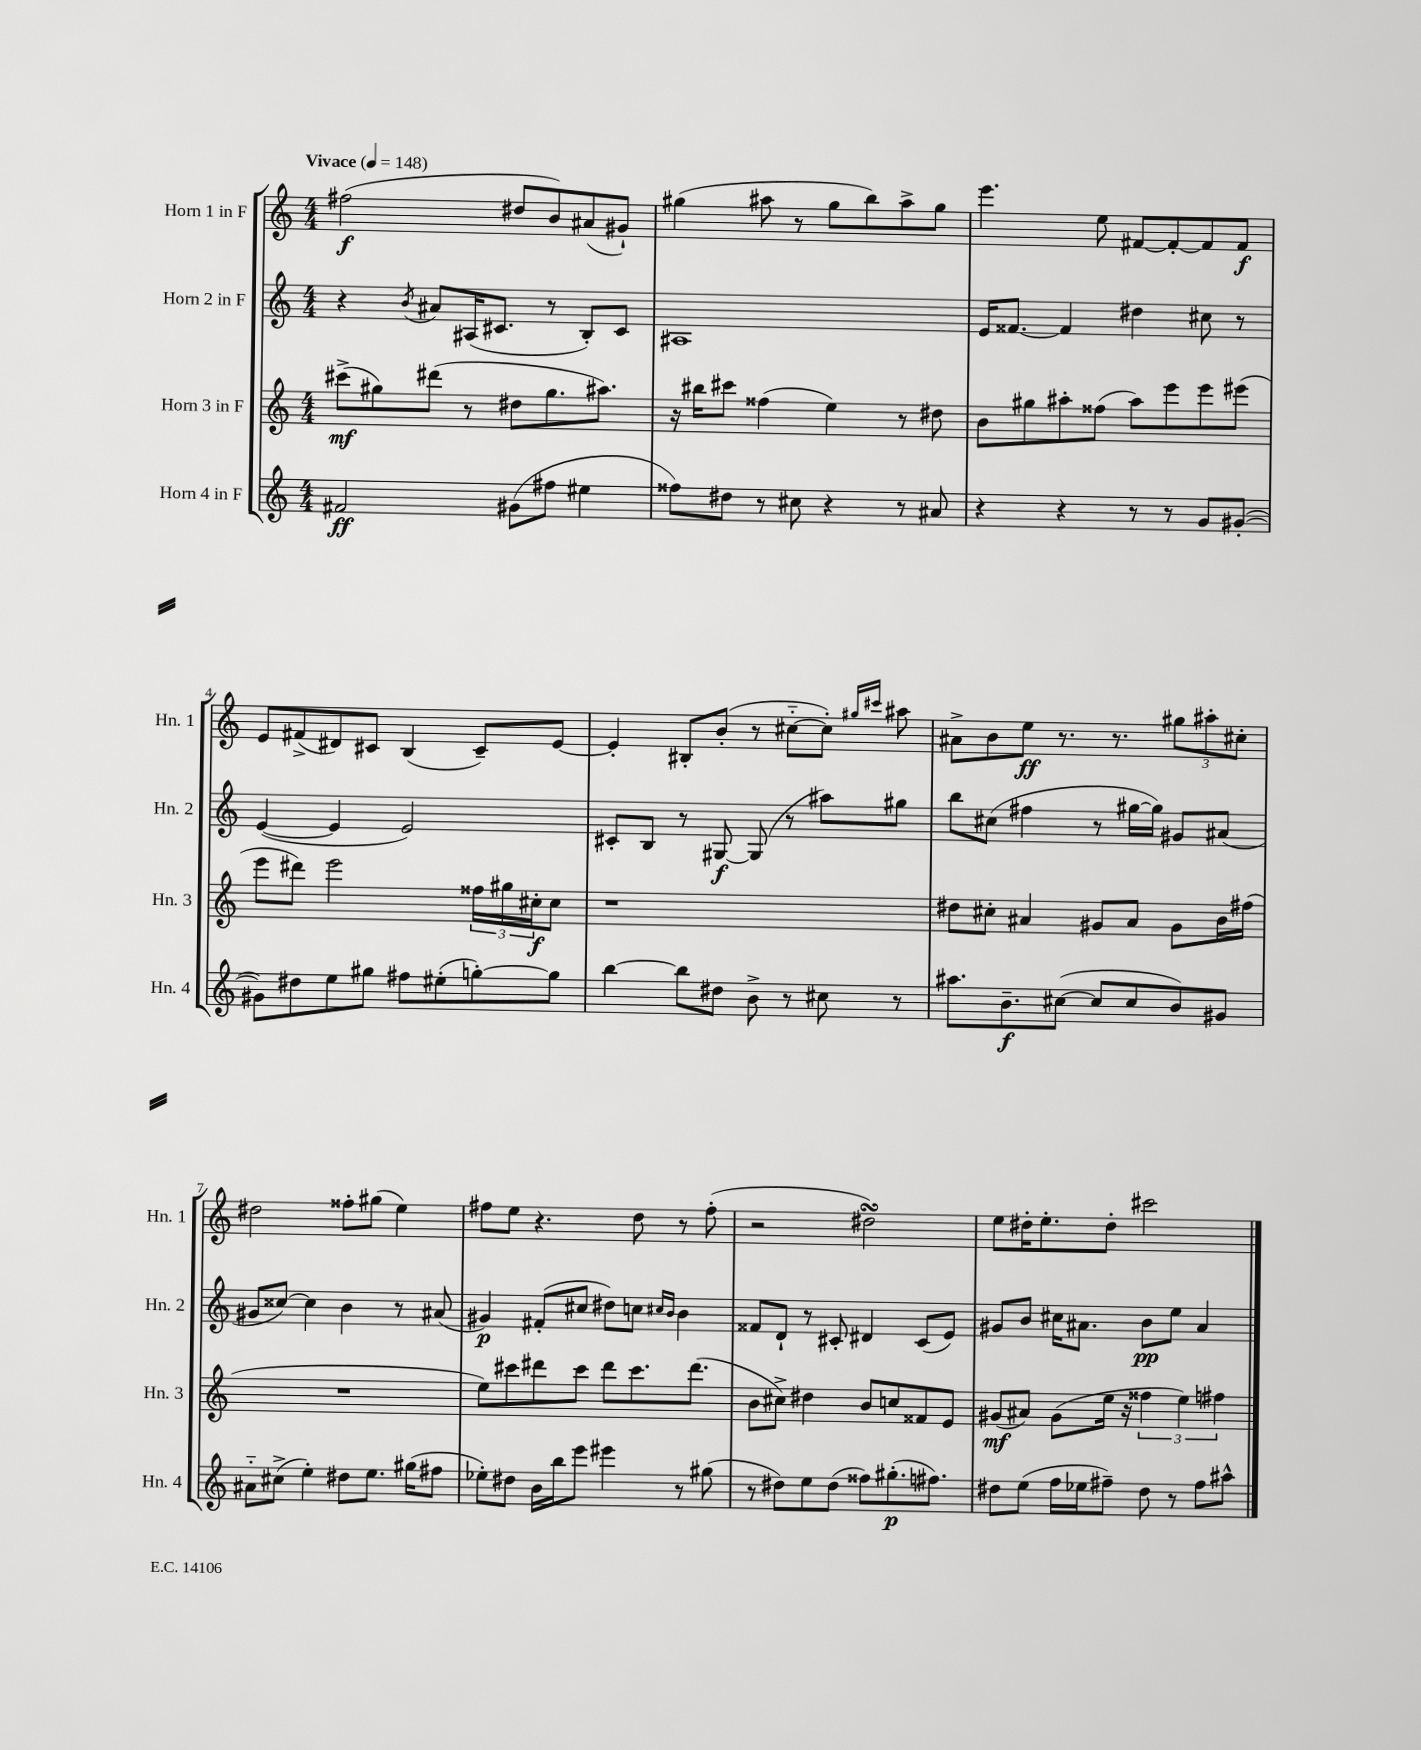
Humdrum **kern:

**kern	**kern	**kern	**kern
*staff4	*staff3	*staff2	*staff1
*clefG2	*clefG2	*clefG2	*clefG2
*k[]	*k[]	*k[]	*k[]
*M4/4	*M4/4	*M4/4	*M4/4
*MM148	*MM148	*MM148	*MM148
2f#/	(8ccc#^\L	4r	(2ff#\
.	8gg#\)	.	.
.	.	8qb/	.
.	(8ddd#\J	8a#/L	.
.	8r	(16A#/K	.
.	.	8.c#/J	.
(8g#\L	8dd#\L	.	8dd#/L
8ff#\J	8.gg#\	8r	8b/)
4ee#\	.	8B'/L)	(8a#/
.	8.aa#\J)	.	.
.	.	8c#/J	8g#`/J)
=	=	=	=
8ff##\L)	16r	1A#	(4gg#\
.	16bb#\LK	.	.
8dd#\J	8ccc#\J	.	.
8r	(4ff##\	.	8aa#\
8cc#\	.	.	8r
4r	4ee\)	.	8gg#\L
.	.	.	8bb\)
8r	8r	.	8aa#^\
8a#/	8dd#\	.	8gg#\J
=	=	=	=
4r	8b\L	16e/LK	4.eee\
.	.	[8.f##/J	.
.	8gg#\	.	.
4r	8aa#'\	4f##/]	.
.	(8ff##\J	.	8ee\
8r	8aa#\L)	4dd#\	[8f#/L
8r	8eee\	.	8f#'/_
8g/L	8eee\	8cc#\	8f#/]
([8g#'/J	(8eee#\J	8r	8f#/J
=	=	=	=
8g#\]L)	8eee\L	([4e/	8e/L
8dd#\	8ddd#\J)	.	(8f#^/
8ee\	2eee\	4e/]	8d#/)
8gg#\J	.	.	8c#/J
8ff#\L	.	2e/)	(4B/
(8ee#'\	.	.	.
[8gg'\)	24ff##\LL	.	8c#~/L)
.	24gg#\	.	.
.	24cc#'\J	.	.
8gg\]J	8cc#\J	.	[8e/J
=	=	=	=
[4bb\	1r	8c#'/L	4e'/]
.	.	8B/J	.
8bb\]L	.	8r	8B#'/L
8dd#\J	.	[8G#/	(8b'/J
8b^\	.	(8G#/]	8r
8r	.	8r	[8cc#'~\L
8cc#\	.	8aa#\L)	8cc#'\]J)
.	.	.	16qqgg#/LL
.	.	.	16qqccc#/JJ
8r	.	8gg#\J	8aa#\
=	=	=	=
8.aa#\L	8dd#\L	8bb\L	8a#^\L
.	8cc#'\J	(8cc#\J	8b\
8.b~\	.	.	.
.	4a#/	4ff#\	8ee\J
([8cc#\J	.	.	8.r
8cc#/]L	8g#/L	8r	.
.	.	.	8.r
8cc#/	8a#/J	[16gg#\LL	.
.	.	16gg#\]JJ)	.
8b/)	8g#\L	8g#/L	12gg#\L
.	.	.	12aa#'\
8g#/J	16b\L	(8a#/J	.
.	.	.	12cc#'\J
.	(16ff#\JJ	.	.
=	=	=	=
8a#'~\L	1r	8g#/L	2dd#\
(8cc#^\J	.	[8cc##/J)	.
4ee'\)	.	4cc##\]	.
8dd#\L	.	4b\	8ff##'\L
8.ee\J	.	.	(8gg#\J
.	.	8r	4ee\)
(16gg#\LK	.	.	.
8ff#\J	.	(8a#/	.
=	=	=	=
8ee-'\L)	8ee\L)	4g#/)	8ff#\L
8dd#\J	8ccc#\	.	8ee\J
16b\LL	8ddd#\	(8f#'/L	4.r
16bb\J	.	.	.
8eee\J	8ccc#\J	8cc#/J	.
4eee#\	8ddd#\L	8dd#\L)	.
.	8.ccc#\	8cc\J	8dd\
.	.	16qqcc#/LL	.
.	.	16qqb/JJ	.
8r	.	4b\	8r
.	(8.ddd#\J	.	.
(8gg#\	.	.	(8ff#'\
=	=	=	=
8r	8b\L	8f##/L	2r
8dd#\L)	8cc#^\J)	8d`/J	.
8ee\	4dd#\	8r	.
(8dd#\J	.	8c#'/	.
8ff##\L)	8b/L	4d#/	2dd#\)
(8.gg#'\	8cc/	.	.
.	8f##/	(8c#/L	.
8.ff#\J)	.	.	.
.	8e/J	8e/J)	.
=	=	=	=
8dd#\L	(8g#/L	8g#/L	8ee\L
(8ee\J	8a#/J)	8b/J	16dd#'\K
.	.	.	8.ee'\
16ff\LL	(8g#\L	16cc#\LK	.
16ee-\J	.	8.a#\J	.
8ff#~\J)	16ee\Jk	.	8dd#'\J
.	16r	.	.
8dd#\	6ff##\	8b\L	2ccc#\
8r	.	8ee\J	.
.	6ee\)	.	.
8ff#\L	.	4a#/	.
.	6ff#\	.	.
8aa#^^\J	.	.	.
==	==	==	==
*-	*-	*-	*-
